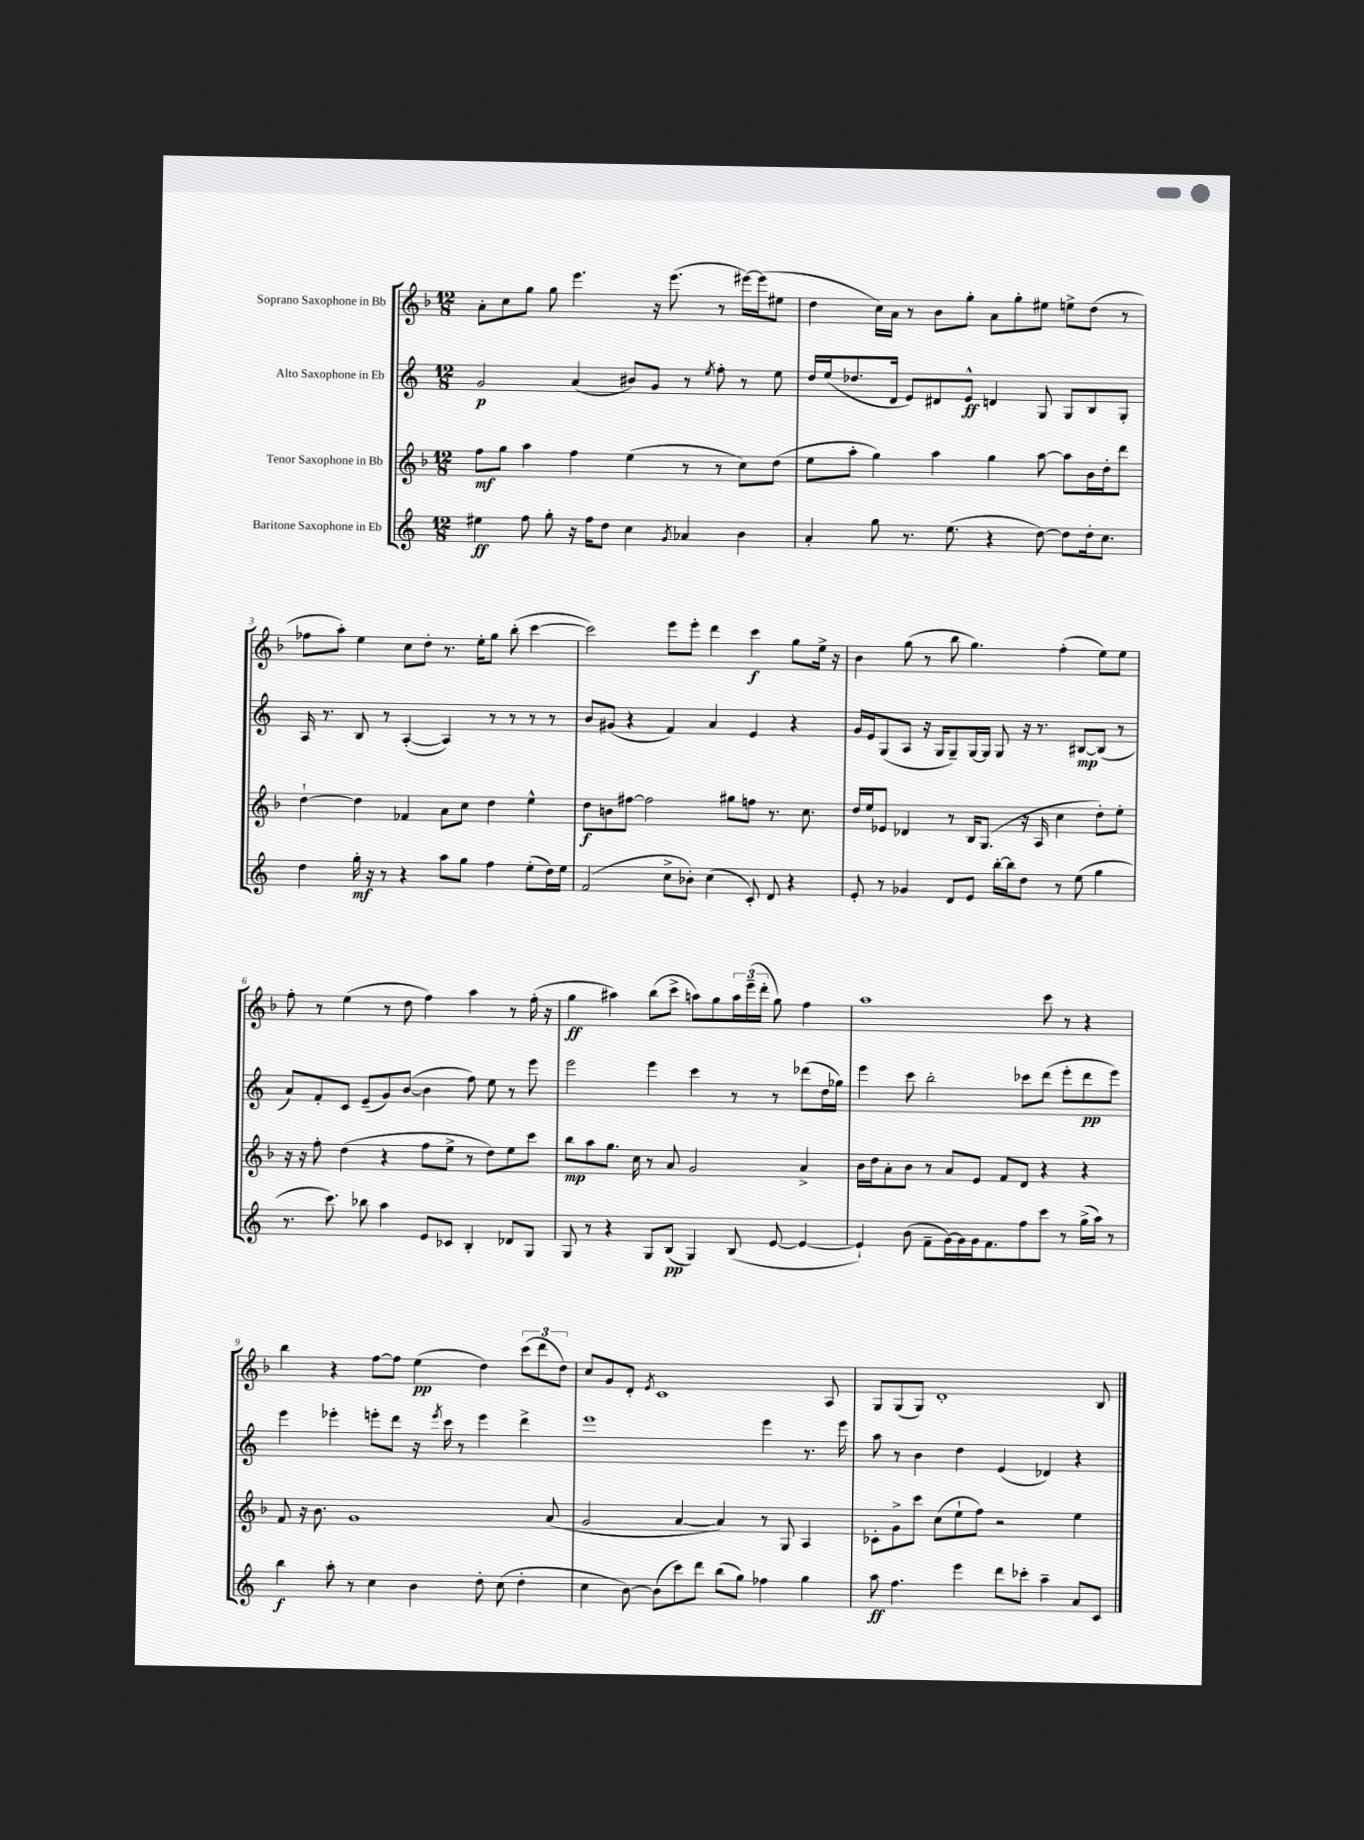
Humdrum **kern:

**kern	**kern	**kern	**kern
*staff4	*staff3	*staff2	*staff1
*clefG2	*clefG2	*clefG2	*clefG2
*k[]	*k[b-]	*k[]	*k[b-]
*M12/8	*M12/8	*M12/8	*M12/8
4ee#	8ff	2g	8a'
.	8gg	.	8cc
8ff	4aa	.	8gg
8gg'	.	.	8gg
16r	4ff	(4a	4.eee
16ff	.	.	.
8dd	.	.	.
4cc	(4ee	8b#)	.
.	.	8g	16r
.	.	.	(8.eee
8qg	.	.	.
4a-	8r	8r	.
.	.	8qee	.
.	8r	8ff'	8r
4b	8cc)	8r	[16eee#)
.	.	.	(16eee#]
.	(8dd	8ee	8ee#
=	=	=	=
4a'	8ee	16dd	4dd
.	.	(16ee	.
.	8aa'	8.dd-	.
8gg	4gg)	.	16cc)
.	.	16d	16a
8.r	.	8e)	8r
.	4aa	8d#	8b-
(8.ee	.	.	.
.	.	8e^^	8gg'
4r	4gg	4d	8a
.	.	.	8gg'
[8dd)	[8aa	8G	8ee#
8dd]	8aa]	8G	8ee^
16dd'	16b-	8B	(8dd
8.cc	16dd'	.	.
.	8ddd	8G'	8r
=	=	=	=
4dd	[4dd`	16A	8ff-
.	.	8.r	.
.	.	.	8aa')
16gg'	4dd]	8B	4ee
16r	.	.	.
8r	.	8r	.
4r	4f-	([4A'	8cc
.	.	.	8dd'
8aa	8a	4A])	8.r
8gg	8cc	.	.
.	.	.	16ee'
4ff	4dd	8r	8gg
.	.	8r	(8bb-'
(8ee'	4ee^^	8r	[4ccc
16dd)	.	8r	.
16ee	.	.	.
=	=	=	=
(2f	8dd	8b	2ccc])
.	8b	(8g#	.
.	[8ff#	4r	.
.	2ff#]	.	.
8cc^	.	4f)	8eee
8b-')	.	.	8eee'
(4cc	.	4a	4ddd
.	8gg#	.	.
8c')	8ff	4e	4ccc
8d	8.r	.	.
4r	.	4r	8gg
.	8.cc	.	.
.	.	.	16ee^
.	.	.	16r
=	=	=	=
8e'	16dd	16g	4b-
.	16ee	16e	.
8r	8e-	(8G	.
4g-	4d-	8A	(8gg
.	.	16r	8r
.	.	16G	.
8d	8r	8G~)	8bb-
8e	16B-	[16G	4.gg)
.	(8.G	16G]	.
[16bb'	.	8G	.
16bb]	.	.	.
8dd	16r	16r	.
.	16A	8.r	.
8r	4cc	.	(4ff'
(8ee	.	[8B#	.
4gg	8dd')	(8B#]	8ee)
.	8ee'	8r	8ee
=	=	=	=
8.r	16r	8a)	8ff'
.	16r	.	.
.	8ff'	8f'	8r
8.ccc)	.	.	.
.	(4dd	8c	(4ee
8bb-	.	(8e~	.
4aa	4r	8g)	8r
.	.	([8b	8dd
8e	8ff	4b]	4ff)
8c-	8ee^	.	.
4B'	8r	8ff)	4aa
.	8dd)	8ee	.
8d-	8ee	8r	8r
8G	8ccc	8eee	(16ff'
.	.	.	16r
=	=	=	=
8G	8bb-	2eee	4gg
8r	8aa	.	.
4r	8.gg	.	4aa#)
.	16cc	.	.
8G	8r	4eee	(8bb-
(8B	8a	.	8ccc^
4G)	2g	4ccc	8aa)
.	.	.	8gg
(8B	.	8r	24aa
.	.	.	(24eee~
.	.	.	24ddd'
[8e	.	8r	8gg)
4e_	4a^	(8ddd-	4ff
.	.	16dd	.
.	.	16gg-)	.
=	=	=	=
4e`])	16b-	4eee	1aa
.	16dd	.	.
.	8a'	.	.
(8b	8b-	8ccc	.
8f~	8r	2bb'	.
[16g)	8a	.	.
16g]	.	.	.
16g	8e	.	.
8.f	.	.	.
.	8f	.	.
8ff	8d	8ccc-	.
8ccc	4r	(8ddd	8ccc
8r	.	8eee'	8r
(16gg^	4r	8ddd	4r
16aa)	.	.	.
8r	.	8eee)	.
=	=	=	=
4bb	8f	4eee	4bb-
.	16r	.	.
.	8.b-	.	.
8aa'	.	4eee-'	4r
8r	1g	.	.
4cc	.	8eee'	[8ff
.	.	8ddd	8ff]
4b	.	16r	(4ee
.	.	8qeee	.
.	.	16ccc	.
.	.	8r	.
8dd'	.	4eee	4dd)
(8cc	.	.	.
4dd'	.	4ddd^	(12ccc
.	.	.	12ddd
.	(8a	.	.
.	.	.	12dd)
=	=	=	=
4cc	2g	1eee	8cc
.	.	.	8g
[8b)	.	.	8d'
.	.	.	8qe
(8b]	.	.	1c
8ccc)	[4a	.	.
8ddd	.	.	.
(8bb	4a])	.	.
8gg)	.	.	.
4ff-	8r	4eee	.
.	8G	.	.
4gg	4A	8.r	.
.	.	.	8A
.	.	16eee	.
=	=	=	=
8aa	8c-'	8aa	8G
4.ff	8g^	8r	(8G
.	8ccc	4b	8G)
.	(8cc	.	1d'
4eee	8ee`	4dd	.
.	8ff)	.	.
8ddd	2r	(4e	.
8ccc-'	.	.	.
4aa~	.	4d-)	.
8a	4ee	4r	.
8c	.	.	8B-
==	==	==	==
*-	*-	*-	*-
